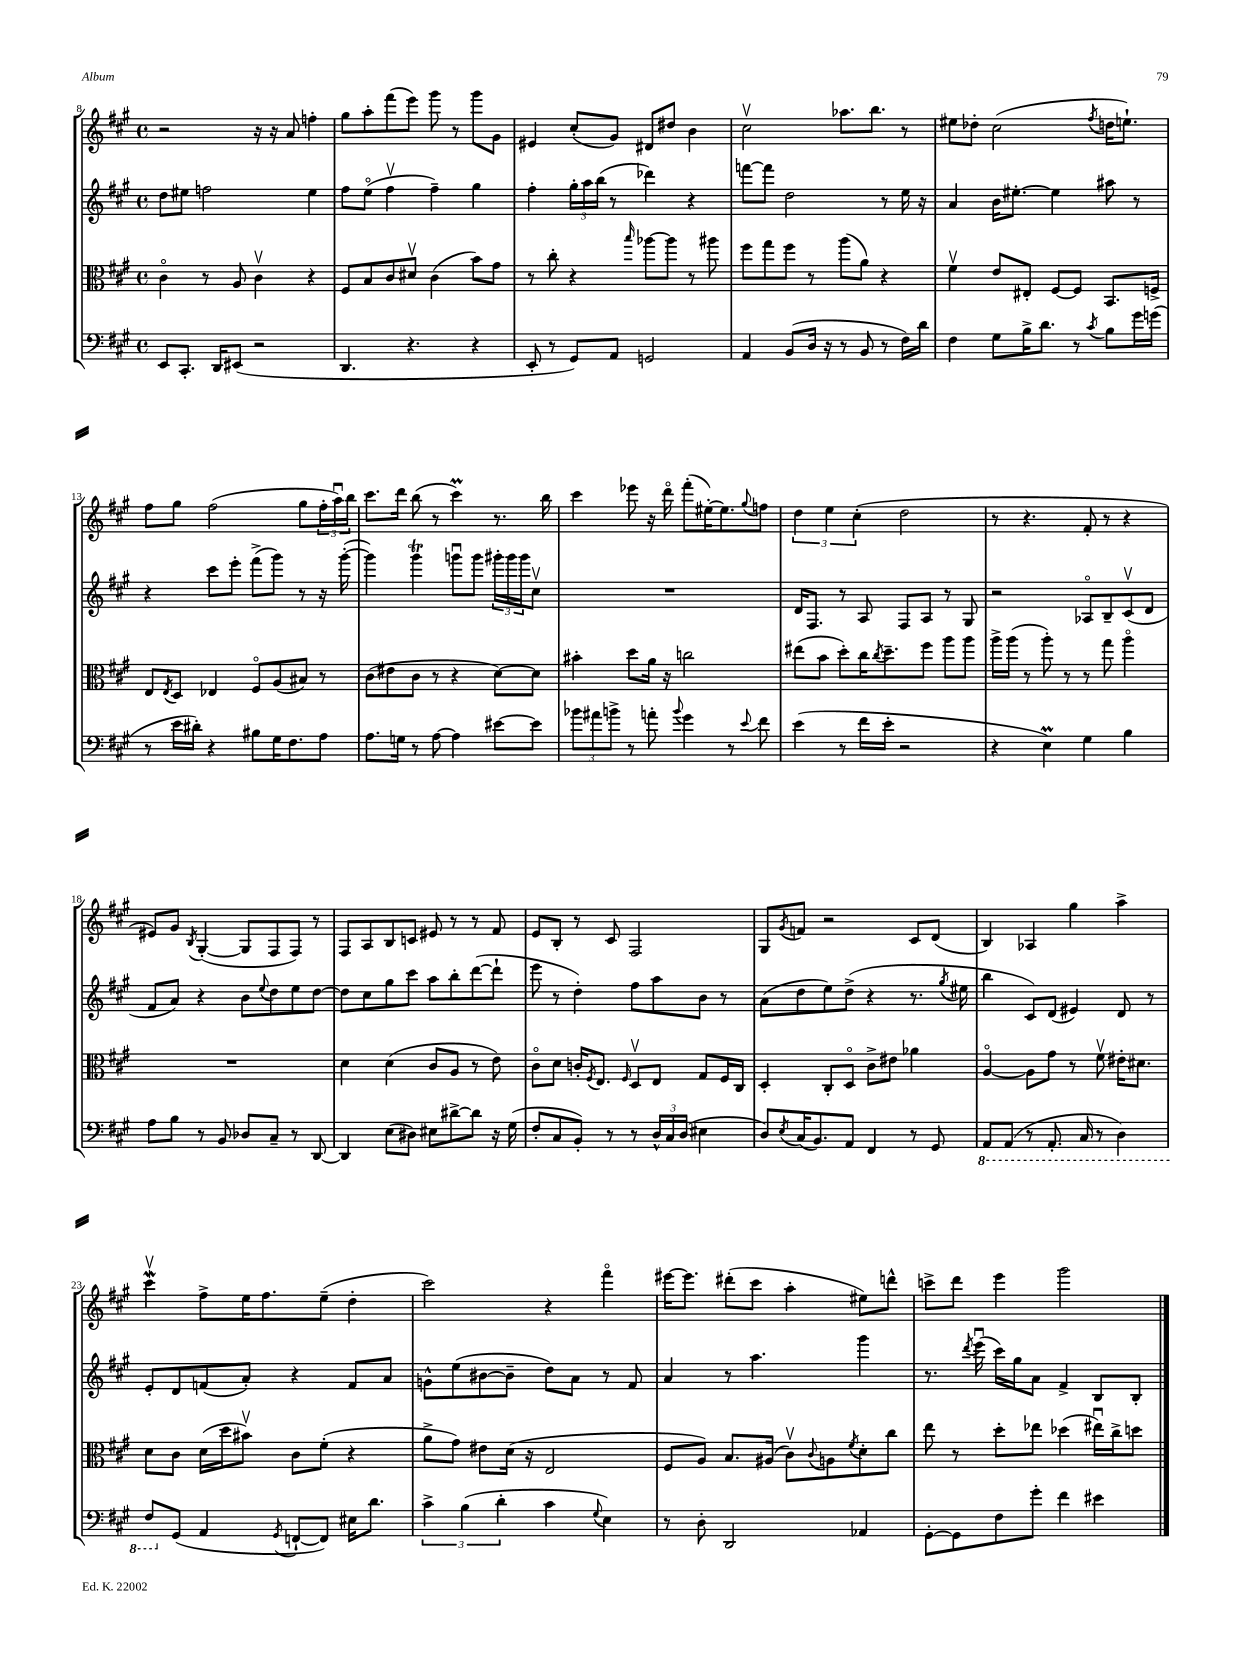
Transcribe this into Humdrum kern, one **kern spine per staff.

**kern	**kern	**kern	**kern
*staff4	*staff3	*staff2	*staff1
*clefF4	*clefC3	*clefG2	*clefG2
*k[f#c#g#]	*k[f#c#g#]	*k[f#c#g#]	*k[f#c#g#]
*M4/4	*M4/4	*M4/4	*M4/4
*met(c)	*met(c)	*met(c)	*met(c)
8EE/L	4c#o\	8dd\L	2r
8.CC#'/J	.	8ee#\J	.
.	8r	2ff\	.
16DD/LK	.	.	.
(8EE#/J	8A/	.	.
2r	4c#v\	.	16r
.	.	.	16r
.	.	.	8a/
.	4r	4ee#\	4ff'\
=	=	=	=
4.DD/	8F#/L	8ff#\L	8gg#\L
.	8B/	(8eeo\J	8aa'\
.	8c#/	4ff#v\	(8fff#\
4.r	8d#v/J	.	8eee\J)
.	(4c#\	4ff#~\)	8ggg#\
.	.	.	8r
4r	8b\L)	4gg#\	8ggg#\L
.	8g#\J	.	8g#\J
=	=	=	=
8EE'/	8r	4ff#'\	4e#/
8r	8cc#'\	.	.
8GG#/L)	4r	24gg#'\LL	(8cc#'/L
.	.	24aa\	.
.	.	(24bb\JJ	.
8AA/J	.	8r	8g#/J)
.	16qqbb/	.	.
2GG/	[8aa-\L	4ddd-\)	8d#/L
.	8aa-\]J	.	8dd#/J
.	8r	4r	4b\
.	8aa#\	.	.
=	=	=	=
4AA/	8ff#\L	[8fff\L	2cc#v\
.	8gg#\	8fff\]J	.
(8BB/L	8ff#\J	2dd\	.
16D/Jk	8r	.	.
16r	.	.	.
8r	(8aa\L	.	8.aa-\L
8BB/	8a\J)	.	.
.	.	.	8.bb\J
8r	4r	8r	.
16F#\LL)	.	16ee\	8r
16d\JJ	.	16r	.
=	=	=	=
4F#\	4f#v\	4a/	8ee#\L
.	.	.	8dd-'\J
8G#\L	8e/L	16b\LK	(2cc#\
.	.	[8.ee#'\J	.
16B^\K	8E#'/J	.	.
8.d\J	.	.	.
.	[8F#/L	4ee#\]	.
8r	8F#/]J	.	.
8qc#/	.	.	8qff#/
8B\L	8.BB/L	8aa#\	16dd\LK
.	.	.	8.ee`\J)
16g#\L	.	8r	.
(16g\JJ	16F^/Jk	.	.
=	=	=	=
8r	8E/L	4r	8ff#\L
.	8qE/	.	.
16e\LL	8D/J	.	8gg#\J
16d#'\JJ)	.	.	.
4r	4E-/	8ccc#\L	(2ff#\
.	.	8eee'\J	.
8B#\L	8F#o/L	(8fff#^\L	.
16G#\K	(8A/	8ggg#\J)	.
8.F#\	.	.	.
.	8B#/J)	8r	8gg#\L
8A\J	8r	16r	24ff#'\L
.	.	.	24aau\)
.	.	([16ggg#'\	.
.	.	.	24bb\JJ
=	=	=	=
8.A\L	(8c#\L	4ggg#\])	8.ccc#\L
.	8e#\	.	.
16G\Jk	.	.	16ddd\Jk
8r	8c#\J	4ggg#\	(8bb\
[8A\	8r	.	8r
4A\]	4r	8gggu\L	4ccc#\)
.	.	8ggg\J	.
[8e#\L	[8d\L)	24ggg#'\LL	8.r
.	.	24ggg#\	.
.	.	24ggg#\J	.
8e#\]J	8d\]J	8cc#v\J	.
.	.	.	16bb\
=	=	=	=
12b-\L	4b#'\	1r	4ccc#\
12a#\	.	.	.
12b^\J	.	.	.
8r	8dd\L	.	8eee-\
8a'\	16a\Jk	.	16r
.	16r	.	16dddo\
8qqb/	.	.	.
4g#\	2cc\	.	(8fff#'\L
.	.	.	[16ee#'\K)
.	.	.	8.ee#\]
8r	.	.	.
8qqe/	.	.	8qqgg#/
8f#\	.	.	8ff\J
=	=	=	=
(4e\	(8ee#\L	16d/LK	6dd\
.	.	8.F#/J	.
.	8b\J	.	.
.	.	.	6ee\
8r	8dd'\L)	8r	.
.	.	.	(6cc#'\
16f#\LL	16cc#\K	8A/	.
.	8qcc#/	.	.
16e'\JJ	8.dd~\	.	.
2r	.	8F#/L	2dd\
.	8ff#\J	8A/J	.
.	8aa\L	8r	.
.	8aa\J	8G#/	.
=	=	=	=
4r	16aa^\LL	2r	8r
.	(16aa\JJ	.	.
.	8r	.	4.r
4E\)	8aa'\)	.	.
.	8r	.	.
4G#\	8r	8A-o/L	8f#'/
.	8gg#\	8B~/	8r
4B\	4aao\	(8c#v/	4r
.	.	8d/J	.
=	=	=	=
8A\L	1r	8f#/L	8e#/L)
8B\J	.	8a/J)	8g#/J
.	.	.	8qB/
8r	.	4r	([4G#'/
8BB/	.	.	.
8D-/L	.	8b\L	8G#/]L
.	.	8qqee/	.
8C#~/J	.	8dd\	8F#/
8r	.	8ee\	8F#/J)
[8DD/	.	[8dd\J	8r
=	=	=	=
4DD/]	4d\	8dd\]L	8F#/L
.	.	8cc#\	8A/
(8E\L	(4d\	8gg#\	8B/
8D#\J)	.	8ccc#\J	8c/J
8E#\L	8c#/L	8aa\L	8e#/
[8d#^\	8A/J	8bb'\	8r
8d#\]J	8r	([8ddd\	8r
16r	8e\)	8ddd`\]J	8f#/
(16G#\	.	.	.
=	=	=	=
8F#'/L	8c#o\L	8eee\	8e/L
8C#/	8d\J	8r	8B'/J
8BB'/J)	16c'/LK	4dd'\)	8r
.	8qF#/	.	.
.	8.E/J	.	.
8r	.	.	8c#/
.	16qqF#/	.	.
8r	8Dv/L	8ff#\L	2F#/
24D^^/LL	8E/J	8aa\	.
24C#/	.	.	.
(24D/JJ	.	.	.
4E#\	8G#/L	8b\J	.
.	16F#/L	8r	.
.	16C#/JJ	.	.
=	=	=	=
8D/L)	4D'/	(8a\L	8G#/L
8qE/	.	.	8qg#/
(16C#/K	.	8dd\	8f/J
8.BB/)	.	.	.
.	8C#'/L	8ee\)	2r
8AA/J	8Do/J	(8dd^\J	.
4FF#/	8c#^\L	4r	.
.	8e#\J	.	.
8r	4a-\	8.r	8c#/L
8GG#/	.	.	(8d/J
.	.	8qgg#/	.
.	.	16ee#\	.
=	=	=	=
8AAA/L	[4Ao/	4bb\	4B/)
(8AAA/J	.	.	.
8r	8A\]L	8c#/L)	4A-/
8.AAA'/	8g#\J	(8d/J	.
.	8r	4e#/)	4gg#\
16CC#/	.	.	.
8r	8f#v\	.	.
4DD\)	16e#'\LK	8d/	4aa^\
.	8.d#\J	.	.
.	.	8r	.
=	=	=	=
8FF#/L	8d\L	8e'/L	4ccc#v\
(8GG#/J	8c#\J	8d/	.
4AA/	(16d\LL	(8f/	8ff#^\L
.	16dd\J	.	.
.	8b#v\J)	8a'/J)	16ee\K
.	.	.	8.ff#\
8qGG#/	.	.	.
[8FF`/L	8c#\L	4r	.
8FF/]J)	(8f#'\J	.	(8ee~\J
16E#\LK	4r	8f/L	4dd'\
8.d\J	.	.	.
.	.	8a/J	.
=	=	=	=
6c#^\	8a^\L	8g^^\L	2ccc#\)
.	8g#\J)	(8ee\	.
(6B\	.	.	.
.	8e#\L	[8b#\	.
6d'\	.	.	.
.	(16d\Jk	8b#~\]J	.
.	16r	.	.
4c#\	2E/	8dd\L)	4r
.	.	8a\J	.
8qqG#/	.	.	.
4E\)	.	8r	4fff#o\
.	.	8f#/	.
=	=	=	=
8r	8F#/L	4a/	[16eee#\LK
.	.	.	8.eee#\]J
8D'\	8A/J)	.	.
2DD/	8.B/L	8r	(8ddd#'\L
.	.	4.aa\	8ccc#\J
.	(16A#/Jk	.	.
.	8c#v\L)	.	4aa'\
.	8qqc#/	.	.
.	8A\	.	.
.	8qf#/	.	.
4AA-/	8d'\	4ggg#\	8ee#\L)
.	8cc#\J	.	8ddd^^\J
=	=	=	=
[8GG#'\L	8ee\	8.r	8ccc^\L
8GG#\]	8r	.	8ddd\J
.	.	8qddd/	.
.	.	(16eeeu\	.
8F#\	8dd'\L	16ccc#\LL)	4eee\
.	.	16gg#\J	.
8g#'\J	8ee-\J	8a\J	.
4f#\	(4dd-\	4f#^/	2ggg#\
4e#\	16ee#u\LL)	8B/L	.
.	16cc#^\J	.	.
.	8dd\J	8B'/J	.
==	==	==	==
*-	*-	*-	*-
